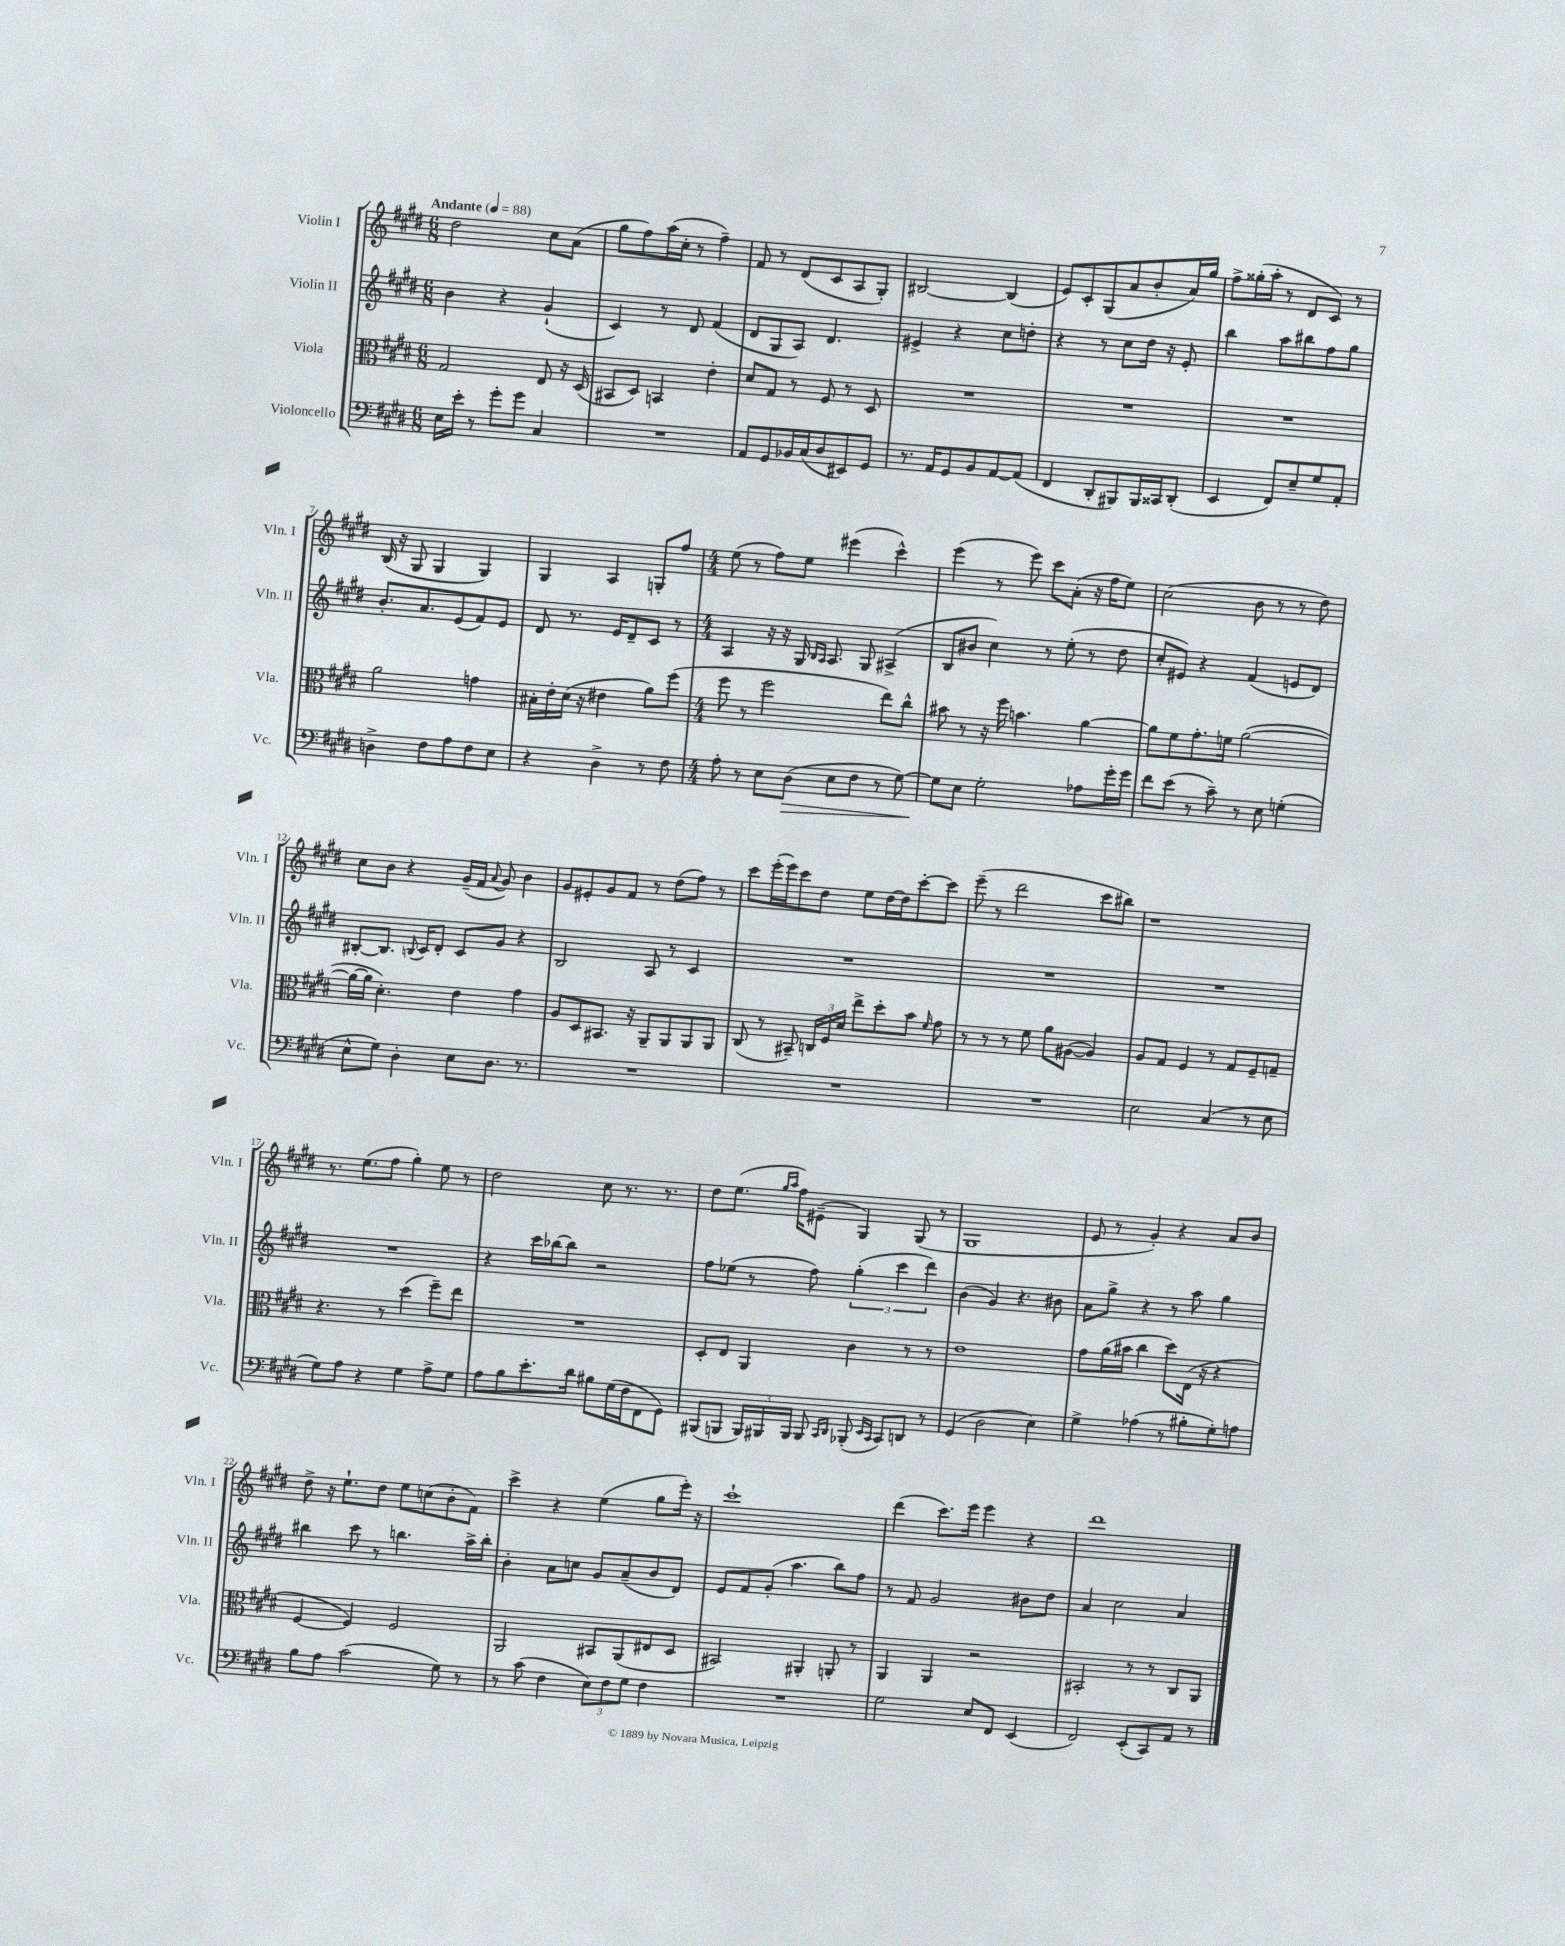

**kern	**kern	**kern	**kern
*staff4	*staff3	*staff2	*staff1
*clefF4	*clefC3	*clefG2	*clefG2
*k[f#c#g#d#]	*k[f#c#g#d#]	*k[f#c#g#d#]	*k[f#c#g#d#]
*M6/8	*M6/8	*M6/8	*M6/8
*MM88	*MM88	*MM88	*MM88
16E	2G#	4b	2dd#
16e'	.	.	.
8r	.	.	.
8g#'	.	4r	.
8g#	.	.	.
4C#	8E	(4g#`	8cc#
.	16r	.	(8a
.	(16D#	.	.
=	=	=	=
2.r	8BB#	4c#)	8gg#
.	8D#)	.	8ff#)
.	4BB	8r	(16aa
.	.	.	16cc#'
.	.	8d#	8r
.	4e'	(4f#	4ff#~)
=	=	=	=
8AA	8d#	8d#	8f#
8GG#	8G#	8G#	8r
16BB-	8r	8A)	(8d#
(16C#	.	.	.
8D#	8F#	4.d#	8c#
8EE#)	8r	.	8A
8GG#	8D#	.	8G#')
=	=	=	=
8.r	2.r	4e#^	[2B#
16AA	.	.	.
8GG#	.	4r	.
8BB	.	.	.
[8AA	.	8cc#	(4B#]
(8AA]	.	8dd'	.
=	=	=	=
4FF#	2.r	4r	8e)
.	.	.	8c#'
8DD#'	.	8r	(8G#
8BBB#)	.	8cc#	8a
16BBB#	.	16dd#	8b'
16CC##	.	16r	.
(8DD#'	.	8e'	16a)
.	.	.	16gg#
=	=	=	=
4EE	2.r	4bb	8ff#^
.	.	.	(16gg##'
.	.	.	16aa'
8FF#)	.	8aa	8r
8E~	.	8bb#	8d#
8G#	.	8ff#	8c#)
8AA'	.	8gg#	8r
=	=	=	=
4D^	2a	8.b'	(16B
.	.	.	16r
.	.	.	8G#
.	.	8.a	.
8F#	.	.	4G#
8A	.	(8e	.
8F#	4g	8f#)	4G#)
8E	.	8e	.
=	=	=	=
4r	16B#'	8d#	4G#
.	16e'	.	.
.	(16d#	8.r	.
.	16r	.	.
4D#^	4e#	.	4A
.	.	16e	.
.	.	8d#~	.
8r	8a)	8c#	8G'
8F#	(8ff#	8r	8ff#
=	=	=	=
*M4/4	*M4/4	*M4/4	*M4/4
8A'	8ff#	4A	(8ee
8r	8r	.	8r
8E	2ff#	16r	8ff#)
.	.	16r	.
(8D#	.	16G#	8ee
.	.	16qqB	.
.	.	16qqA	.
.	.	8.A	.
8E	.	.	(4eee#
8F#	.	8G#	.
8r	8ee)	(4A#^	4ccc#^^)
[8G#)	8cc#^^	.	.
=	=	=	=
8G#]	8b#	8B	(4eee
8E	8r	8b#	.
2G#'	16r	4cc#)	8r
.	16ff#	.	.
.	4.b	.	8eee)
.	.	8r	8ccc#
.	.	(8ee'	(8a'
8A-	[4a	8r	16r
.	.	.	16ff#
16g#'	.	8dd#	8ee)
16g#	.	.	.
=	=	=	=
8f#	8a]	8cc#'	(2cc#
(8e	8f#	8e#)	.
8r	8.g#'	4r	.
8c#~)	.	.	.
.	16f	.	.
8r	([2a	(4f#	8b
8E	.	.	8r
(4G'	.	8e	8r
.	.	8d#)	8dd#)
=	=	=	=
8E^^	16a_	[8B#'	8cc#
.	16a]	.	.
8G#)	4.d#')	8.B#]	8b
4D#'	.	.	4r
.	.	8qqB	.
.	.	16c#	.
.	.	8d#'	.
8E	4e	8c#	(16g#~
.	.	.	16f#
.	.	.	8qqa
8.D#	.	8g#	8g#)
.	4g#	4r	4b
8.r	.	.	.
=	=	=	=
1r	8A	2B	8g#
.	8D#	.	8e#'
.	8.BB#	.	8g#
.	.	.	8f#
.	16r	.	.
.	8AA~	8A	8r
.	8AA	8r	(8dd#
.	8AA	4c#	8ff#)
.	8AA	.	8r
=	=	=	=
1r	(8C#	1r	8ccc#
.	8r	.	(16eee'
.	.	.	16eee)
.	8BB#~)	.	8ccc#
.	24C	.	8dd#
.	24F#	.	.
.	24d#	.	.
.	8ee^	.	8ee
.	8dd#'	.	[16dd#
.	.	.	16dd#]
.	8b	.	[8ccc#'
.	16qqf#	.	.
.	8g#	.	8ccc#]
=	=	=	=
1r	8r	1r	(8eee~
.	8r	.	8r
.	8r	.	2ddd#
.	8f#	.	.
.	8a	.	.
.	([8A#	.	.
.	4A#])	.	8ccc#
.	.	.	8bb#)
=	=	=	=
2E	8A	1r	1r
.	8G#	.	.
.	4F#	.	.
(4C#	8r	.	.
.	8G#	.	.
8r	8F#~	.	.
8E	8G~	.	.
=	=	=	=
8G#)	4.r	1r	8.r
8A	.	.	.
.	.	.	(8.ee
4r	.	.	.
.	8r	.	8ff#
4G#	(4dd#	.	4gg#')
8A^	8ff#~)	.	8ee
8G#	8ee	.	8r
=	=	=	=
8A	1r	4r	2dd#
8B	.	.	.
8.e'	.	16ccc#	.
.	.	[16bb-	.
.	.	8bb-]	.
16d#	.	.	.
8B#	.	2r	8cc#
(16G#	.	.	8.r
16F#	.	.	.
8FF#	.	.	.
.	.	.	8.r
8GG#)	.	.	.
=	=	=	=
(8BBB#	8D#'	8ff#	8dd#
8BBB	8E	(8ee-	(8.ee
24BBB)	4AA	8r	.
24BBB#	.	.	.
.	.	.	16qqgg#
.	.	.	16qqaa
.	.	.	16ff#)
24BBB#	.	.	.
8BBB#	.	8ff#)	(8e#~
16qqCC#	.	.	.
16qqDD#	.	.	.
(8BBB-'	4c#	(6gg#'	4G#)
16qqEE	.	.	.
16qqCC#	.	.	.
8CC#)	.	.	.
.	.	6ccc#	.
8DD	8r	.	(8G#
.	.	6ddd#)	.
8r	8r	.	8r
=	=	=	=
(4GG#	1e	(4b	1G#
2D#	.	4g#)	.
.	.	4.r	.
4E)	.	.	.
.	.	8b#	.
=	=	=	=
4G#^	8g#	8a	8e
.	(16a	8gg#^	8r
.	16b#	.	.
(4A-	4cc#	4r	4g#')
8r	8dd#)	8r	4r
8B#'	(16E	8aa	.
.	16r	.	.
8G#')	4r	4gg#	8a
8A	.	.	8b
=	=	=	=
8B	[4F#	4bb#	8dd#^
8A	.	.	16r
.	.	.	8.ee`
(2c#	4F#])	8ccc#	.
.	.	8r	8dd#
.	2F#	4.bb	8ee
.	.	.	(8cc
8G#)	.	.	8b'
8r	.	16aa^	8f#)
.	.	16bb'	.
=	=	=	=
8r	2AA	4b'	4ccc#^
(8c#	.	.	.
4F#	.	8a	4r
.	.	8cc	.
12E)	8BB#	8g#	(4ee
12F#	.	.	.
.	(8AA	(8a~	.
12G#	.	.	.
4F#	8E#	8b	8gg#
.	8D#	8d#)	16eee')
.	.	.	16r
=	=	=	=
1r	2BB#)	8e	1ccc#`
.	.	8f#	.
.	.	(8g#'	.
.	.	4.aa	.
.	4AA#'	.	.
.	8AA'	8bb)	.
.	8r	8ff#	.
=	=	=	=
2G#	4AA	8r	(4ddd#
.	.	8f#	.
.	4AA	2g#	8.ccc#)
.	.	.	16eee
8E	2r	.	4eee
8FF#	.	.	.
(4EE	.	8b#	4r
.	.	8dd#	.
=	=	=	=
2FF#)	2BB#'	4a	1ddd#
.	.	2cc#	.
(8EE'	8r	.	.
8CC#)	8r	.	.
8AA	8C#	4a	.
8r	8AA	.	.
==	==	==	==
*-	*-	*-	*-
